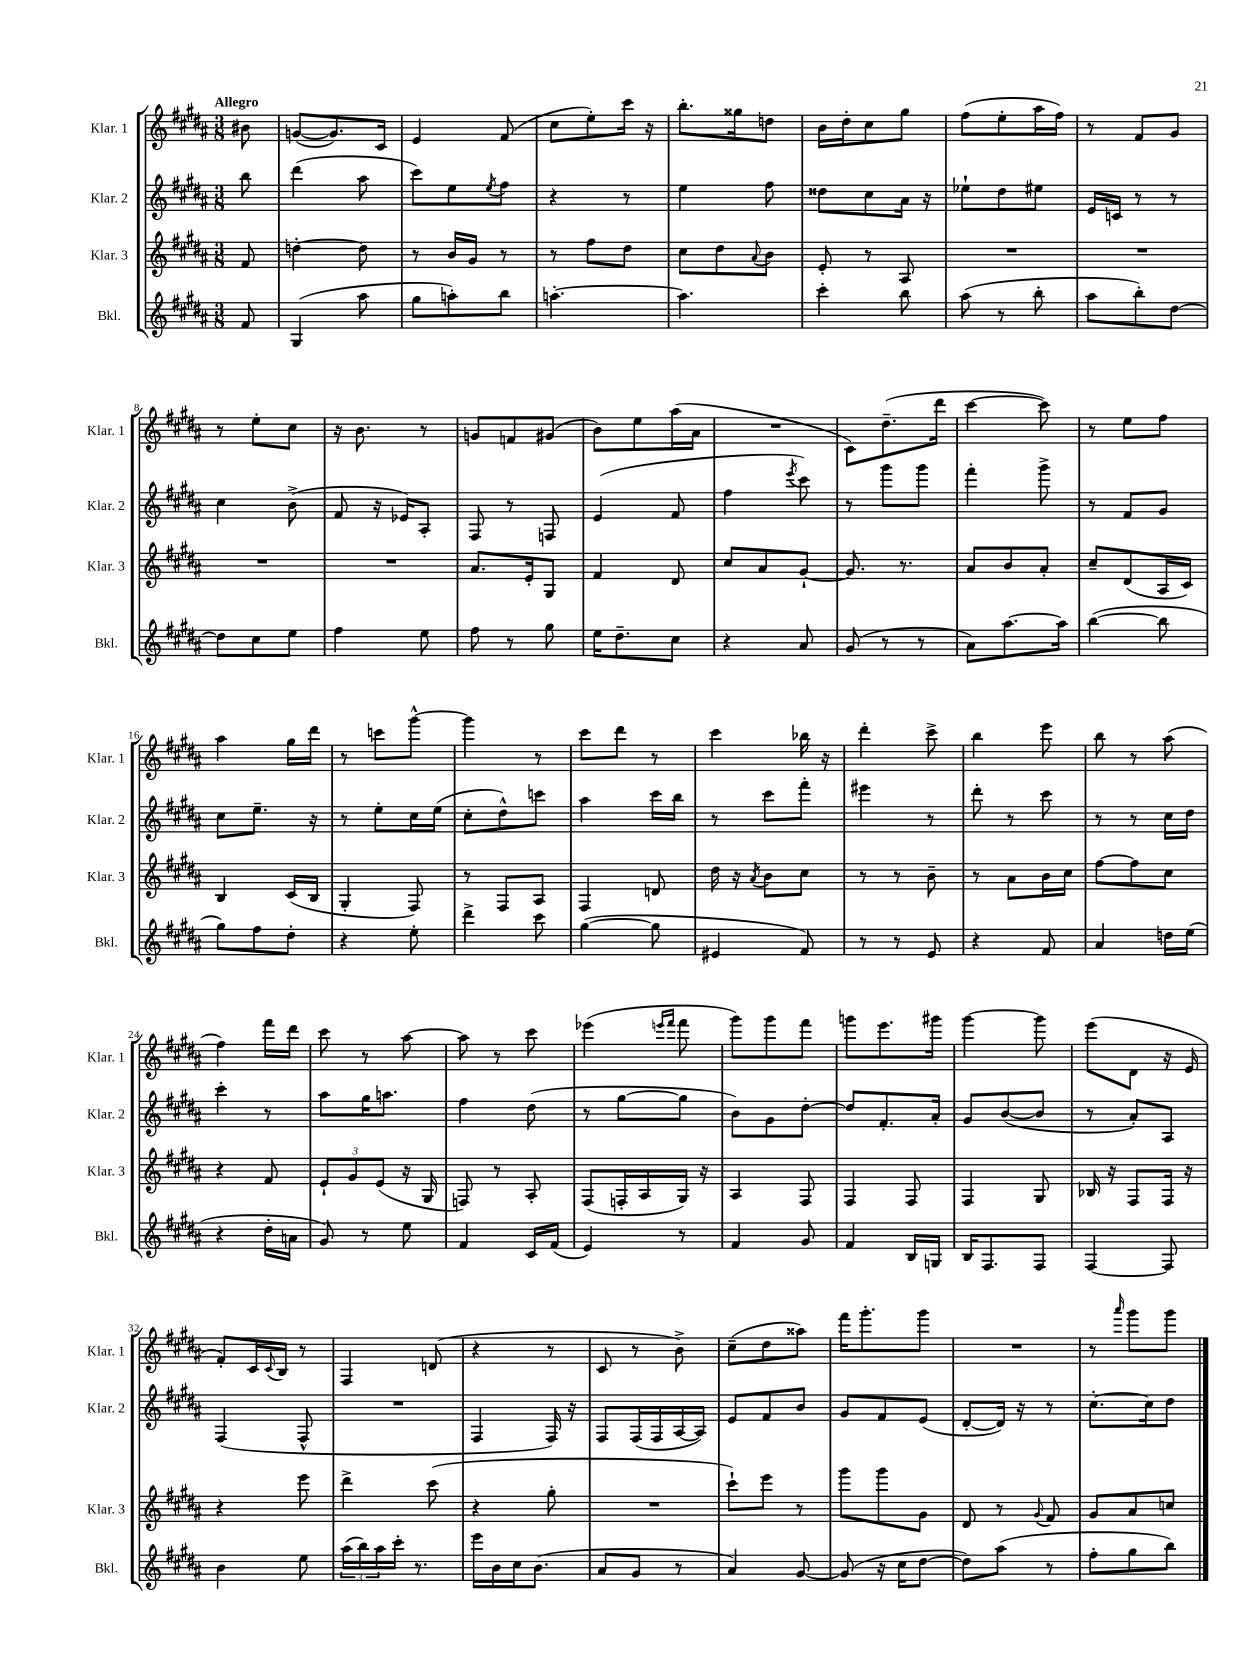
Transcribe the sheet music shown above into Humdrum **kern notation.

**kern	**kern	**kern	**kern
*staff4	*staff3	*staff2	*staff1
*clefG2	*clefG2	*clefG2	*clefG2
*k[f#c#g#d#a#]	*k[f#c#g#d#a#]	*k[f#c#g#d#a#]	*k[f#c#g#d#a#]
*M3/8	*M3/8	*M3/8	*M3/8
8f#	8f#	8bb	8b#
=	=	=	=
(4G#	[4dd'	(4ddd#	([8g
.	.	.	8.g])
8aa#	8dd]	8aa#	.
.	.	.	16c#
=	=	=	=
8gg#	8r	8ccc#)	4e
8aa')	16b	8ee	.
.	16g#	.	.
.	.	8qee	.
8bb	8r	8ff#	(8f#
=	=	=	=
[4.aa'	8r	4r	8cc#
.	8ff#	.	8ee')
.	8dd#	8r	16ccc#
.	.	.	16r
=	=	=	=
4.aa]	8cc#	4ee	8.bb'
.	8dd#	.	.
.	.	.	16gg##
.	8qqa#	.	.
.	8b	8ff#	8dd
=	=	=	=
4ccc#'	8e'	8dd##	16b
.	.	.	16dd#'
.	8r	8cc#	8cc#
8bb	8A#	16a#	8gg#
.	.	16r	.
=	=	=	=
(8aa#	4.r	8ee-`	(8ff#
8r	.	8dd#	8ee'
8bb'	.	8ee#	16aa#
.	.	.	16ff#)
=	=	=	=
8aa#	4.r	16e	8r
.	.	16c	.
8bb')	.	8r	8f#
[8dd#	.	8r	8g#
=	=	=	=
8dd#]	4.r	4cc#	8r
8cc#	.	.	8ee'
8ee	.	(8b^	8cc#
=	=	=	=
4ff#	4.r	8f#	16r
.	.	.	8.b
.	.	16r	.
.	.	16e-)	.
8ee	.	8A#'	8r
=	=	=	=
8ff#	8.a#	8F#	8g
8r	.	8r	8f
.	16e'	.	.
8gg#	8G#	8F	(8g#
=	=	=	=
16ee	4f#	(4e	8b)
8.dd#~	.	.	.
.	.	.	8ee
8cc#	8d#	8f#	(16aa#
.	.	.	16a#
=	=	=	=
4r	8cc#	4ff#	4.r
.	8a#	.	.
.	.	8qeee	.
8a#	[8g#`	8ccc#)	.
=	=	=	=
(8g#	8.g#]	8r	8c#)
8r	.	8ggg#	(8.dd#~
.	8.r	.	.
8r	.	8ggg#	.
.	.	.	16ddd#
=	=	=	=
8a#)	8a#	4fff#'	[4ccc#
[8.aa#	8b	.	.
.	8a#'	8ggg#^	8ccc#])
16aa#]	.	.	.
=	=	=	=
([4bb	8cc#~	8r	8r
.	(8d#	8f#	8ee
8bb]	16A#	8g#	8ff#
.	16c#)	.	.
=	=	=	=
8gg#)	4B	8cc#	4aa#
8ff#	.	8.ee~	.
8dd#'	(16c#	.	16gg#
.	16B	16r	16ddd#
=	=	=	=
4r	4G#'	8r	8r
.	.	8ee'	8ccc
8ee'	8F#)	16cc#	[8ggg#^^
.	.	(16ee	.
=	=	=	=
4ddd#^	8r	8cc#'	4ggg#]
.	8F#	8dd#^^)	.
8ccc#	8A#	8ccc	8r
=	=	=	=
([4gg#	4F#	4aa#	8ccc#
.	.	.	8ddd#
8gg#]	8d	16ccc#	8r
.	.	16bb	.
=	=	=	=
4e#	16dd#	8r	4ccc#
.	16r	.	.
.	8qa#	.	.
.	8b	8ccc#	.
8f#)	8cc#	8fff#'	16bb-
.	.	.	16r
=	=	=	=
8r	8r	4eee#	4ddd#'
8r	8r	.	.
8e	8b~	8r	8ccc#^
=	=	=	=
4r	8r	8ddd#'	4bb
.	8a#	8r	.
8f#	16b	8ccc#	8eee
.	16cc#	.	.
=	=	=	=
4a#	[8ff#	8r	8bb
.	8ff#]	8r	8r
16dd	8cc#	16cc#	(8aa#
(16ee	.	16dd#	.
=	=	=	=
4r	4r	4ccc#'	4ff#)
16dd#'	8f#	8r	16fff#
16a	.	.	16ddd#
=	=	=	=
8g#)	12e`	8aa#	8ccc#
.	12g#	.	.
8r	.	16gg#	8r
.	(12e	.	.
.	.	8.aa	.
8ee	16r	.	[8aa#
.	16G#	.	.
=	=	=	=
4f#	8F)	4ff#	8aa#]
.	8r	.	8r
16c#	8A#'	(8dd#	8ccc#
(16f#	.	.	.
=	=	=	=
4e)	(8F#	8r	(4eee-
.	16F'	[8gg#	.
.	16A#	.	.
.	.	.	16qqeee
.	.	.	16qqfff#
8r	16G#)	8gg#]	8fff#
.	16r	.	.
=	=	=	=
4f#	4A#	8b)	8ggg#)
.	.	8g#	8ggg#
8g#	8F#	[8dd#'	8fff#
=	=	=	=
4f#	4F#	8dd#]	8ggg
.	.	8.f#'	8.eee
16B	8F#	.	.
16G	.	16a#'	16ggg#
=	=	=	=
16B	4F#	8g#	[4ggg#
8.F#	.	.	.
.	.	([8b	.
8F#	8G#	8b]	8ggg#]
=	=	=	=
[4F#	16B-	8r	(8eee
.	16r	.	.
.	8F#	8a#')	8d#
8F#]	16F#	8A#	16r
.	16r	.	16e
=	=	=	=
4b	4r	(4F#	8f#')
.	.	.	16c#
.	.	.	8qqc#
.	.	.	16B
8ee	8eee	8F#^^	8r
=	=	=	=
(24aa#	4ddd#^	4.r	4F#
24bb)	.	.	.
24aa#	.	.	.
16ccc#'	.	.	.
8.r	.	.	.
.	(8ccc#	.	(8d
=	=	=	=
16eee	4r	4F#	4r
16b	.	.	.
16cc#	.	.	.
(8.b	.	.	.
.	8gg#'	16F#)	8r
.	.	16r	.
=	=	=	=
8a#	4.r	8F#	8c#
8g#	.	(16F#	8r
.	.	16F#	.
8r	.	[16A#	8b^)
.	.	16A#])	.
=	=	=	=
4a#)	8ccc#`)	8e	(8cc#~
.	8eee	8f#	8dd#
[8g#	8r	8b	8aa##)
=	=	=	=
(8g#]	8ggg#	8g#	16fff#
.	.	.	8.ggg#'
16r	8ggg#	8f#	.
16cc#	.	.	.
[8dd#	8g#	(8e	8ggg#
=	=	=	=
8dd#])	8d#	[8d#'	4.r
(8aa#	8r	16d#])	.
.	.	16r	.
.	8qqg#	.	.
8r	8f#	8r	.
=	=	=	=
8ff#'	8g#	[8.cc#'	8r
.	.	.	16qqaaa#
8gg#	8a#	.	8ggg#
.	.	16cc#]	.
8bb)	8cc	8dd#	8ggg#
==	==	==	==
*-	*-	*-	*-
